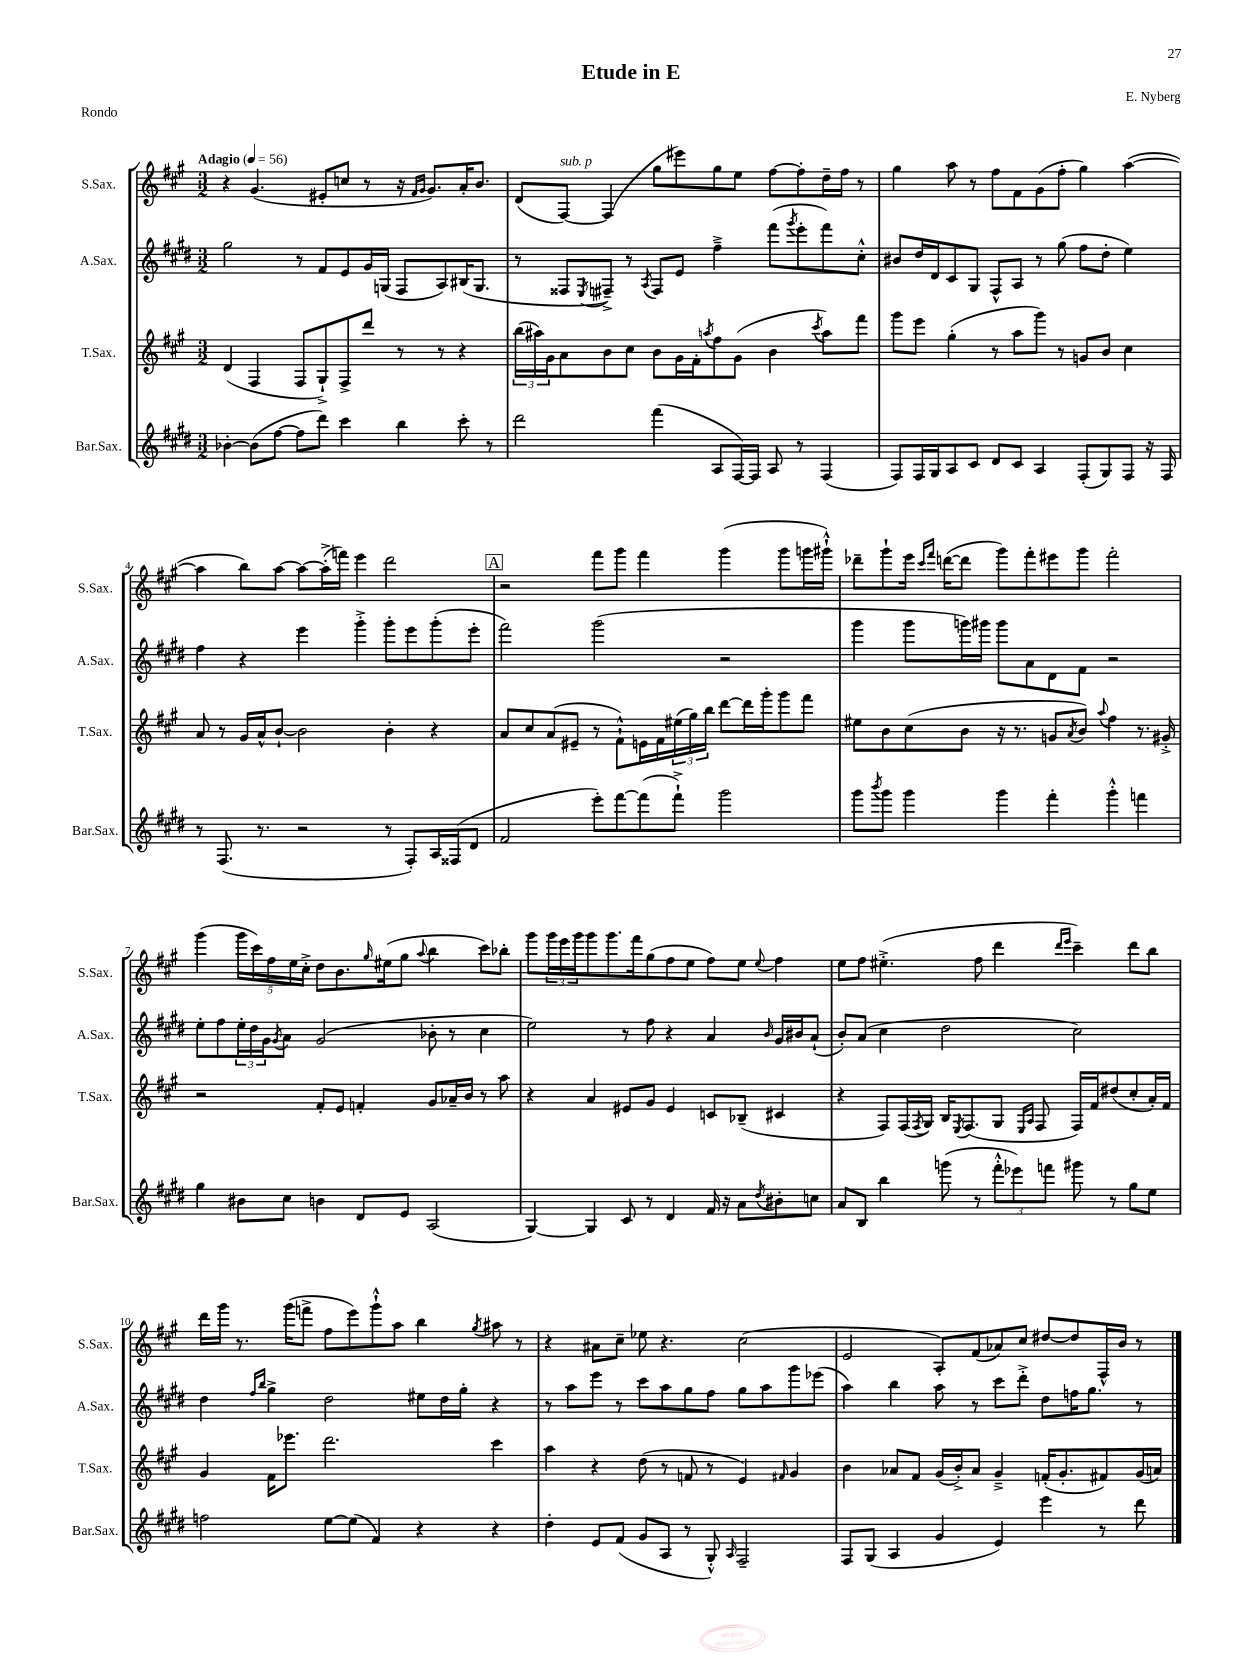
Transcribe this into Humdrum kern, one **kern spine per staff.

**kern	**kern	**kern	**kern
*staff4	*staff3	*staff2	*staff1
*clefG2	*clefG2	*clefG2	*clefG2
*k[f#c#g#d#]	*k[f#c#g#]	*k[f#c#g#d#]	*k[f#c#g#]
*M3/2	*M3/2	*M3/2	*M3/2
*MM56	*MM56	*MM56	*MM56
[4b-'\	(4d/	2gg#\	4r
(8b-\]L	4F#/	.	(4.g#/
[8ff#\J	.	.	.
8ff#\]L	8F#/L	8r	.
8ddd#\J)	8G#`^/)	8f#/L	8e#'/L
4ccc#\	8F#^/	8e/	8cc/J
.	8ddd/J	16g#/L	8r
.	.	(16G/JJ	.
4bb\	8r	8F#/L	16r
.	.	.	16qqf#/LL
.	.	.	16qqg#/JJ
.	.	.	8.g#/L)
.	8r	8A/)	.
8ccc#'\	4r	(16B#/K	16a'/K
.	.	8.G/J	8.b/J
8r	.	.	.
=	=	=	=
2ddd#\	(24bb\LL	8r	(8d/L
.	24aa#\)	.	.
.	24g#\J	.	.
.	8a\	8F##/L	[8F#/J)
.	.	8qE/	.
.	8b\	8F#~^/J)	(4F#/]
.	8cc#\J	8r	.
.	.	8qA/	.
(4fff#\	8b\L	8F#/L	8gg#\L
.	16g#\L	8e/J	8eee#\)
.	16f#'\J	.	.
.	8qaa/	.	.
8A/L	8ff#\	4ff#~^\	8gg#\
[16F#/L)	(8g#\J	.	8ee\J
16F#/]JJ	.	.	.
8A/	4b\	(8fff#\L	[8ff#\L
.	.	8qggg#/	.
8r	.	8eee'\	8ff#'\]
.	8qccc#/	.	.
(4F#/	8aa\L)	8fff#\)	16dd~\L
.	.	.	16ff#\JJ
.	8fff#\J	8cc#'^^\J	8r
=	=	=	=
8F#/L)	8ggg#\L	8b#/L	4gg#\
16F#/L	8eee\J	16dd#/L	.
16G#/J	.	16d#/J	.
8A/	(4gg#'\	8c#/	8aa\
8c#/J	.	8G#/J	8r
8d#/L	8r	8F#^^/L	8ff#\L
8c#/J	8aa\L	8A/J	8f#\
4A/	8ggg#\J)	8r	(8g#\
.	8r	(8gg#\	8ff#'\J
(8F#'/L	8g/L	8ff#\L	4gg#\)
8G#/)	8b/J	8dd#'\J	.
8F#/J	4cc#\	4ee\)	([4aa\
16r	.	.	.
16F#/	.	.	.
=	=	=	=
8r	8a/	4ff#\	4aa\]
(8.F#/	8r	.	.
.	16g#/LL	4r	8bb\L)
8.r	16a^^/J	.	.
.	[8b`/J	.	[8aa\J
2r	2b\]	4eee\	8aa\_L
.	.	.	(16aa'^\]L
.	.	.	16fff\JJ)
.	.	4ggg#'^\	4eee\
8r	4b'\	8ggg#'\L	2ddd\
8F#'/L)	.	8eee\	.
16A/L	4r	(8ggg#'\	.
(16F##/J	.	.	.
8d#/J	.	8eee'\J	.
=	=	=	=
2f#/	8a/L	2fff#\)	2r
.	8cc#/	.	.
.	(8a/	.	.
.	8e#~/J	.	.
8eee'\L)	8r	(2ggg#\	8fff#\L
[8fff#\	8f#`^^\L)	.	8ggg#\J
(8fff#\]	16e\L	.	4fff#\
.	16f#\	.	.
8fff#`^\J)	(24ee#\	.	.
.	24gg#\)	.	.
.	24bb\JJ	.	.
2ggg#\	[8ddd\L	2r	(4ggg#\
.	16ddd\]L	.	.
.	16ggg#'\J	.	.
.	8ggg#\	.	8ggg#\L
.	8fff#\J	.	16ggg\L
.	.	.	16ggg#`^^\JJ)
=	=	=	=
8ggg#\L	8ee#\L	4ggg#\	8ddd-~\L
8qbbb/	.	.	.
8ggg#\J	8b\	.	8ggg#`\
4ggg#\	(8cc#\	8ggg#\L	16eee\Jk
.	.	.	16qqccc#/LL
.	.	.	16qqfff#/JJ
.	.	.	([16ddd\LK
.	8b\J	16ggg\L)	8ddd\]J
.	.	16ggg#\JJ	.
4ggg#\	16r	8ggg#\L	8ggg#\L)
.	8.r	.	.
.	.	8a\	8fff#'\
4fff#'\	8g/L	8d#\	8eee#\
.	8qa/	.	.
.	8b/J)	8f#\J	8ggg#\J
.	8qqaa/	.	.
4ggg#'^^\	4ff#\	2r	2fff#'\
4fff\	8.r	.	.
.	16g#'^/	.	.
=	=	=	=
4gg#\	2r	8ee'\L	(4ggg#\
.	.	8ff#\	.
8b#\L	.	24ee'\L	20ggg#\LL
.	.	24dd#\	.
.	.	.	20ccc#\)
.	.	24g#\J	.
.	.	.	20ff#\
.	.	8qg#/	.
8cc#\J	.	8a\J	.
.	.	.	20ee\
.	.	.	20cc#'^\JJ
4b\	8f#'/L	(2g#/	8dd\L
.	8e/J	.	8.b\
8d#/L	4f'/	.	.
.	.	.	16qqgg#/
.	.	.	(16ee#\k
8e/J	.	.	8gg#\J
.	.	.	8qqaa/
(2A/	8g#/L	8b-'\	4bb\
.	16a-~/L	8r	.
.	16b/JJ	.	.
.	8r	4cc#\	8ccc#\L)
.	8aa\	.	8bb-'\J
=	=	=	=
[4G#/)	4r	2ee\)	8ggg#\L
.	.	.	24ggg#\L
.	.	.	24eee\
.	.	.	24ggg#\J
4G#/]	4a/	.	8ggg#\
.	.	.	8.ggg#\
8c#/	8e#/L	8r	.
.	.	.	16fff#\k
8r	8g#/J	8ff#\	(8gg#\
4d#/	4e#/	4r	8ff#\
.	.	.	8ee\J
16f#/	8c/L	4a/	8ff#\L)
16r	.	.	.
8a\L	(8B-~/J	.	8ee\J
8qdd#/	.	16qqb/	8qqee/
8b#'\	4c#/	16g#/LL	4ff#\
.	.	16b#/J	.
8cc\J	.	(8a`/J	.
=	=	=	=
8a/L	4r	8b'/L)	8ee\L
8B/J	.	(8a/J	8ff#\J
4bb\	8F#/L)	4cc#\	(4.ee#'^\
.	(16F#/L	.	.
.	8qF#/	.	.
.	16G#/JJ)	.	.
(8ggg\	16B/LK	2dd#\	.
.	8qE/	.	.
.	(8.F#/	.	.
8r	.	.	8ff#\
12fff#'^^\L	8G#/J	.	4ddd\
12eee-\)	.	.	.
.	16qqE/LL	.	.
.	16qqA/JJ	.	.
.	8F#/	.	.
12fff\J	.	.	.
.	.	.	16qqddd/LL
.	.	.	16qqeee/JJ
8ggg#\	16F#/LL)	2cc#\)	4ccc#~\)
.	16f#/J	.	.
8r	(8dd#/	.	.
8gg#\L	8cc#'/	.	8ddd\L
8ee\J	16a'/L)	.	8bb\J
.	16f#/JJ	.	.
=	=	=	=
2ff\	4g#/	4dd#\	16ddd\LL
.	.	.	16ggg#\JJ
.	.	.	8.r
.	.	16qqff#/LL	.
.	.	16qqbb/JJ	.
.	16f#\LK	4gg#^\	.
.	8.eee-\J	.	(16ggg#\LK
.	.	.	8fff^\J
[8ee\L	2.ddd\	2dd#\	8ff#\L
(8ee\]J	.	.	8eee\)
4f#/)	.	.	8ggg#`^^\
.	.	.	8aa\J
4r	.	8ee#\L	4bb\
.	.	16dd#\L	.
.	.	16gg#'\JJ	.
.	.	.	8qgg#/
4r	4ccc#\	4r	8aa#\
.	.	.	8r
=	=	=	=
4dd#'\	4aa\	8r	4r
.	.	8aa\L	.
8e/L	4r	8eee\J	8a#\L
(8f#/J	.	8r	8cc#~\J
8g#/L	(8dd\	8ccc#\L	8ee-\
8A/J	8r	8aa\	4.r
8r	8f/	8gg#\	.
8G#'^^/)	8r	8ff#\J	.
16qqA/	.	.	.
2F#~/	4e/)	8gg#\L	(2cc#\
.	.	8aa\	.
.	16qqf#/	.	.
.	4g#/	8ggg#\	.
.	.	(8eee-\J	.
=	=	=	=
8F#/L	4b\	4aa\)	2e/
(8G#/J	.	.	.
4A/	8a-/L	4bb\	.
.	8f#/J	.	.
4g#/	(16g#/LL	8aa\	8A'/L)
.	16b'^/J)	.	.
.	8a-/J	8r	(8f#/
4e/)	4g#~^/	8ccc#\L	8a-/)
.	.	8ddd#'^\J	8cc#/J
4eee\	(16f'/LK	8dd#\L	[8dd#/L
.	8.g#'/	.	.
.	.	16ff\K	8dd#/]
.	.	8.gg#\J	.
8r	8f#/)	.	16F#^^/L
.	.	.	16b/JJ
8ddd#\	(16g#/L	8r	8r
.	16a/JJ)	.	.
==	==	==	==
*-	*-	*-	*-
